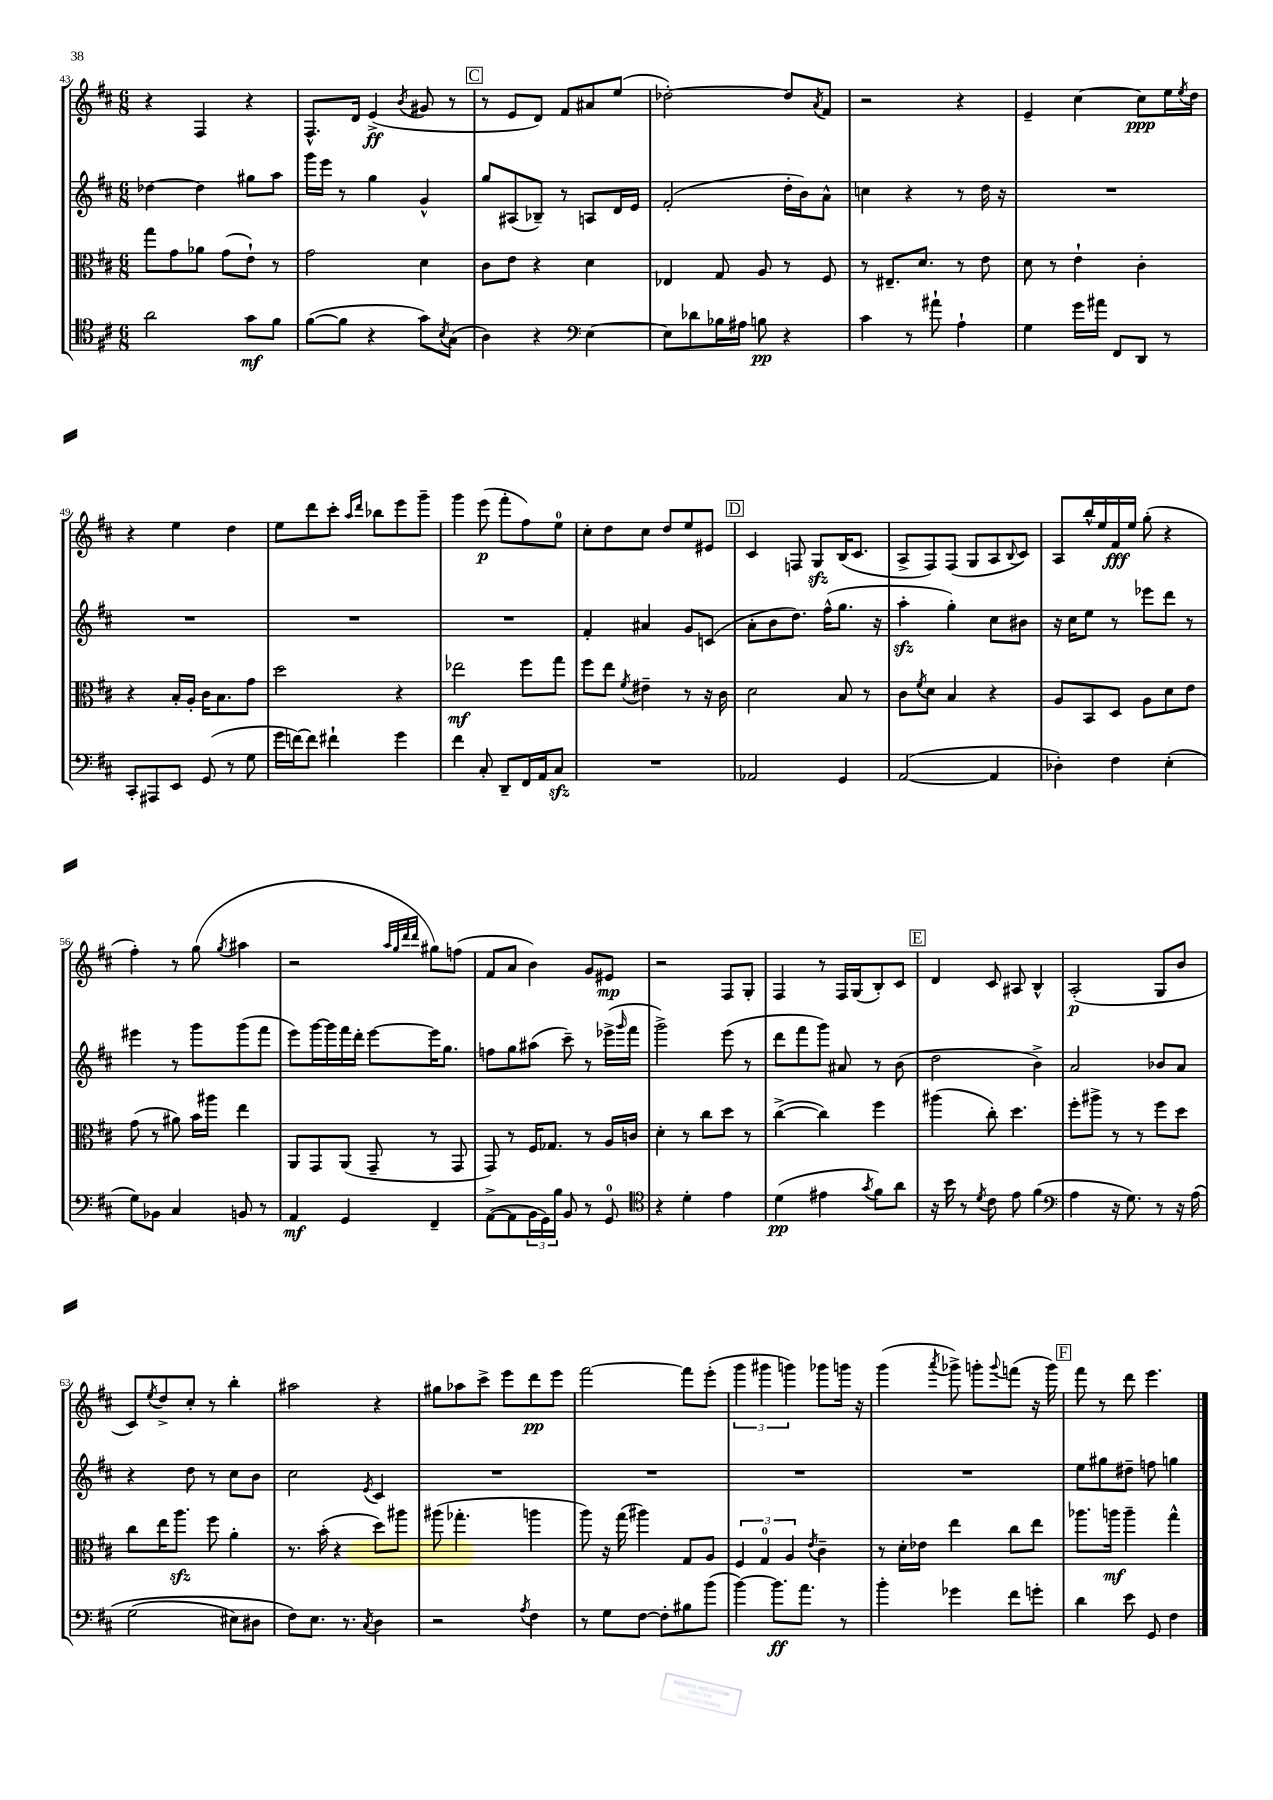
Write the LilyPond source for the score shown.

<<
\new StaffGroup <<
\new Staff = "s0" {
    \clef treble \key d \major \numericTimeSignature \time 6/8
    r4 fis4 r4 |
    fis8.-^ d'16 e'4->\ff( \acciaccatura { b'8 } gis'8 r8 |
    \mark \markup { \box "C" } r8 e'8 d'8) fis'8 ais'8 e''8( |
    des''2~-.) des''8 \acciaccatura { a'8 } fis'8 |
    r2 r4 |
    e'4-- cis''4~ cis''8\ppp e''16 \acciaccatura { e''8 } d''16 |
    r4 e''4 d''4 |
    e''8 d'''8 cis'''8-. \grace { a''16 d'''16 } bes''8 e'''8 g'''8-- |
    g'''4 e'''8\p( fis'''8-. fis''8) e''8-0 |
    cis''8-. d''8 cis''8 d''8 e''8 eis'8 |
    \mark \markup { \box "D" } cis'4 f8 g8\sfz b16( cis'8. |
    a8-> fis8) fis8( g8 a8 \appoggiatura { b8 } cis'8) |
    a8 b''16-^ e''16 fis'16\fff e''16 g''8-.( r4 |
    fis''4-.) r8 g''8( \acciaccatura { g''8 } ais''4 |
    r2 \grace { a''32 g''32 d'''32 d'''32 } gis''8) f''8( |
    fis'8 a'8 b'4) g'8 eis'8\mp |
    r2 fis8 g8-. |
    fis4 r8 fis16 g16( b8-.) cis'8 |
    \mark \markup { \box "E" } d'4 cis'8 ais8 b4-^ |
    a2-.\p( g8 b'8 |
    cis'8) \acciaccatura { e''8 } d''8-> cis''8-. r8 b''4-. |
    ais''2 r4 |
    gis''8 aes''8 cis'''8-> e'''8 d'''8\pp e'''8 |
    fis'''2~ fis'''8 e'''8-.( |
    \tuplet 3/2 { g'''4 gis'''4 g'''4) } ges'''8 g'''16 r16 |
    g'''4( \acciaccatura { a'''8 } ges'''8->) g'''8-. \appoggiatura { g'''8 } f'''8( r16 g'''16) |
    \mark \markup { \box "F" } fis'''8 r8 d'''8 e'''4. \bar "|." |
}
\new Staff = "s1" {
    \clef treble \key d \major \numericTimeSignature \time 6/8
    des''4~ des''4 gis''8 a''8 |
    g'''16 e'''16 r8 g''4 g'4-^ |
    \mark \markup { \box "C" } g''8 ais8( bes8--) r8 a8 d'16 e'16 |
    fis'2-.( d''16-. b'16) a'8-^ |
    c''4 r4 r8 d''16 r16 |
    R2. |
    R2. |
    R2. |
    R2. |
    fis'4-. ais'4 g'8 c'8( |
    \mark \markup { \box "D" } a'8-. b'8 d''8.) fis''16-^( g''8. r16 |
    a''4-.\sfz g''4-.) cis''8 bis'8 |
    r16 cis''16 e''8 r8 ees'''8 d'''8 r8 |
    eis'''4 r8 g'''8 g'''8( fis'''8 |
    e'''8) g'''16~ g'''16 fis'''16 d'''16-. e'''8~ e'''16 g''8. |
    f''8 g''8 ais''8( cis'''8--) r8 ees'''16->( \grace { g'''16 } fis'''16 |
    g'''2->) e'''8( r8 |
    d'''8 fis'''8 g'''8) ais'8 r8 b'8( |
    \mark \markup { \box "E" } d''2 b'4->) |
    a'2 bes'8 a'8 |
    r4 d''8 r8 cis''8 b'8 |
    cis''2 \acciaccatura { e'8 } cis'4 |
    R2. |
    R2. |
    R2. |
    R2. |
    \mark \markup { \box "F" } e''8 gis''8 dis''8-- f''8 g''4 \bar "|." |
}
\new Staff = "s2" {
    \clef alto \key d \major \numericTimeSignature \time 6/8
    g''8 g'8 aes'8 g'8( e'8-!) r8 |
    g'2 d'4 |
    \mark \markup { \box "C" } cis'8 e'8 r4 d'4 |
    ees4 g8 a8 r8 fis8 |
    r8 eis8.-- d'8. r8 e'8 |
    d'8 r8 e'4-! cis'4-. |
    r4 b16-. a16-. cis'16 b8. g'8 |
    d''2 r4 |
    ees''2\mf fis''8 g''8 |
    fis''8 e''8 \acciaccatura { fis'8 } eis'4-- r8 r16 cis'16 |
    \mark \markup { \box "D" } d'2 b8 r8 |
    cis'8 \acciaccatura { fis'8 } d'8 b4 r4 |
    a8 b,8 d8 a8 d'8 e'8 |
    g'8( r8 ais'8) b'16 ais''16 e''4 |
    a,8 g,8 a,8( g,8-- r8 g,8 |
    g,8) r8 fis16 ges8. r8 a16 c'16 |
    d'4-. r8 cis''8 d''8 r8 |
    cis''4~->( cis''4) fis''4 |
    \mark \markup { \box "E" } ais''4( cis''8-.) d''4. |
    fis''8-. ais''8-> r8 r8 fis''8 d''8 |
    cis''8 e''16 a''8.\sfz fis''8 a'4-. |
    r8. b'16-.( r4 d''8) ais''8 |
    ais''8( ges''4.-. a''4 |
    a''8) r16 g''16( ais''4) g8 a8 |
    \tuplet 3/2 { fis4 g4-0 a4 } \acciaccatura { e'8 } cis'4-- |
    r8 d'16-. ees'16 e''4 cis''8 e''8 |
    \mark \markup { \box "F" } aes''8. a''16\mf a''4-- g''4-^ \bar "|." |
}
\new Staff = "s3" {
    \clef tenor \key d \major \numericTimeSignature \time 6/8
    a'2 g'8\mf fis'8 |
    fis'8~( fis'8 r4 g'8) \acciaccatura { b8 } g8( |
    \mark \markup { \box "C" } a4) r4 \clef bass e4~ |
    e8 des'8 bes16 ais16 b8\pp r4 |
    cis'4 r8 ais'8-! a4-! |
    g4 g'16 ais'16 fis,8 d,8 r8 |
    cis,8-. ais,,8 e,8 g,8( r8 g8 |
    g'16 f'16~) f'8 fis'4-! g'4 |
    fis'4 cis8-. d,8-- fis,16 a,16 cis8\sfz |
    R2. |
    \mark \markup { \box "D" } aes,2 g,4 |
    a,2~( a,4 |
    des4-.) fis4 e4-.( |
    g8) bes,8 cis4 b,8 r8 |
    a,4\mf g,4 fis,4-- |
    a,8~->( a,8 \tuplet 3/2 { b,16 g,16) b16 } b,8 r8 g,8-0 |
    \clef tenor r4 d'4-. e'4 |
    d'4\pp( eis'4 \acciaccatura { g'8 } fis'8) a'8 |
    \mark \markup { \box "E" } r16 b'16 r8 \acciaccatura { d'8 } cis'8 e'8 fis'4( |
    \clef bass a4 r16 g8.) r8 r16 a16\( |
    g2( eis8) dis8 |
    fis8\) e8. r8. \acciaccatura { cis8 } d4 |
    r2 \acciaccatura { a8 } fis4 |
    r8 g8 fis8~ fis8-. bis8 b'8( |
    b'4~) b'8.\ff a'8. r8 |
    b'4-. ges'4 fis'8 g'8-. |
    \mark \markup { \box "F" } d'4 e'8 g,8 fis4 \bar "|." |
}
>>
>>
\layout { \context { \Score currentBarNumber = #43 } }
